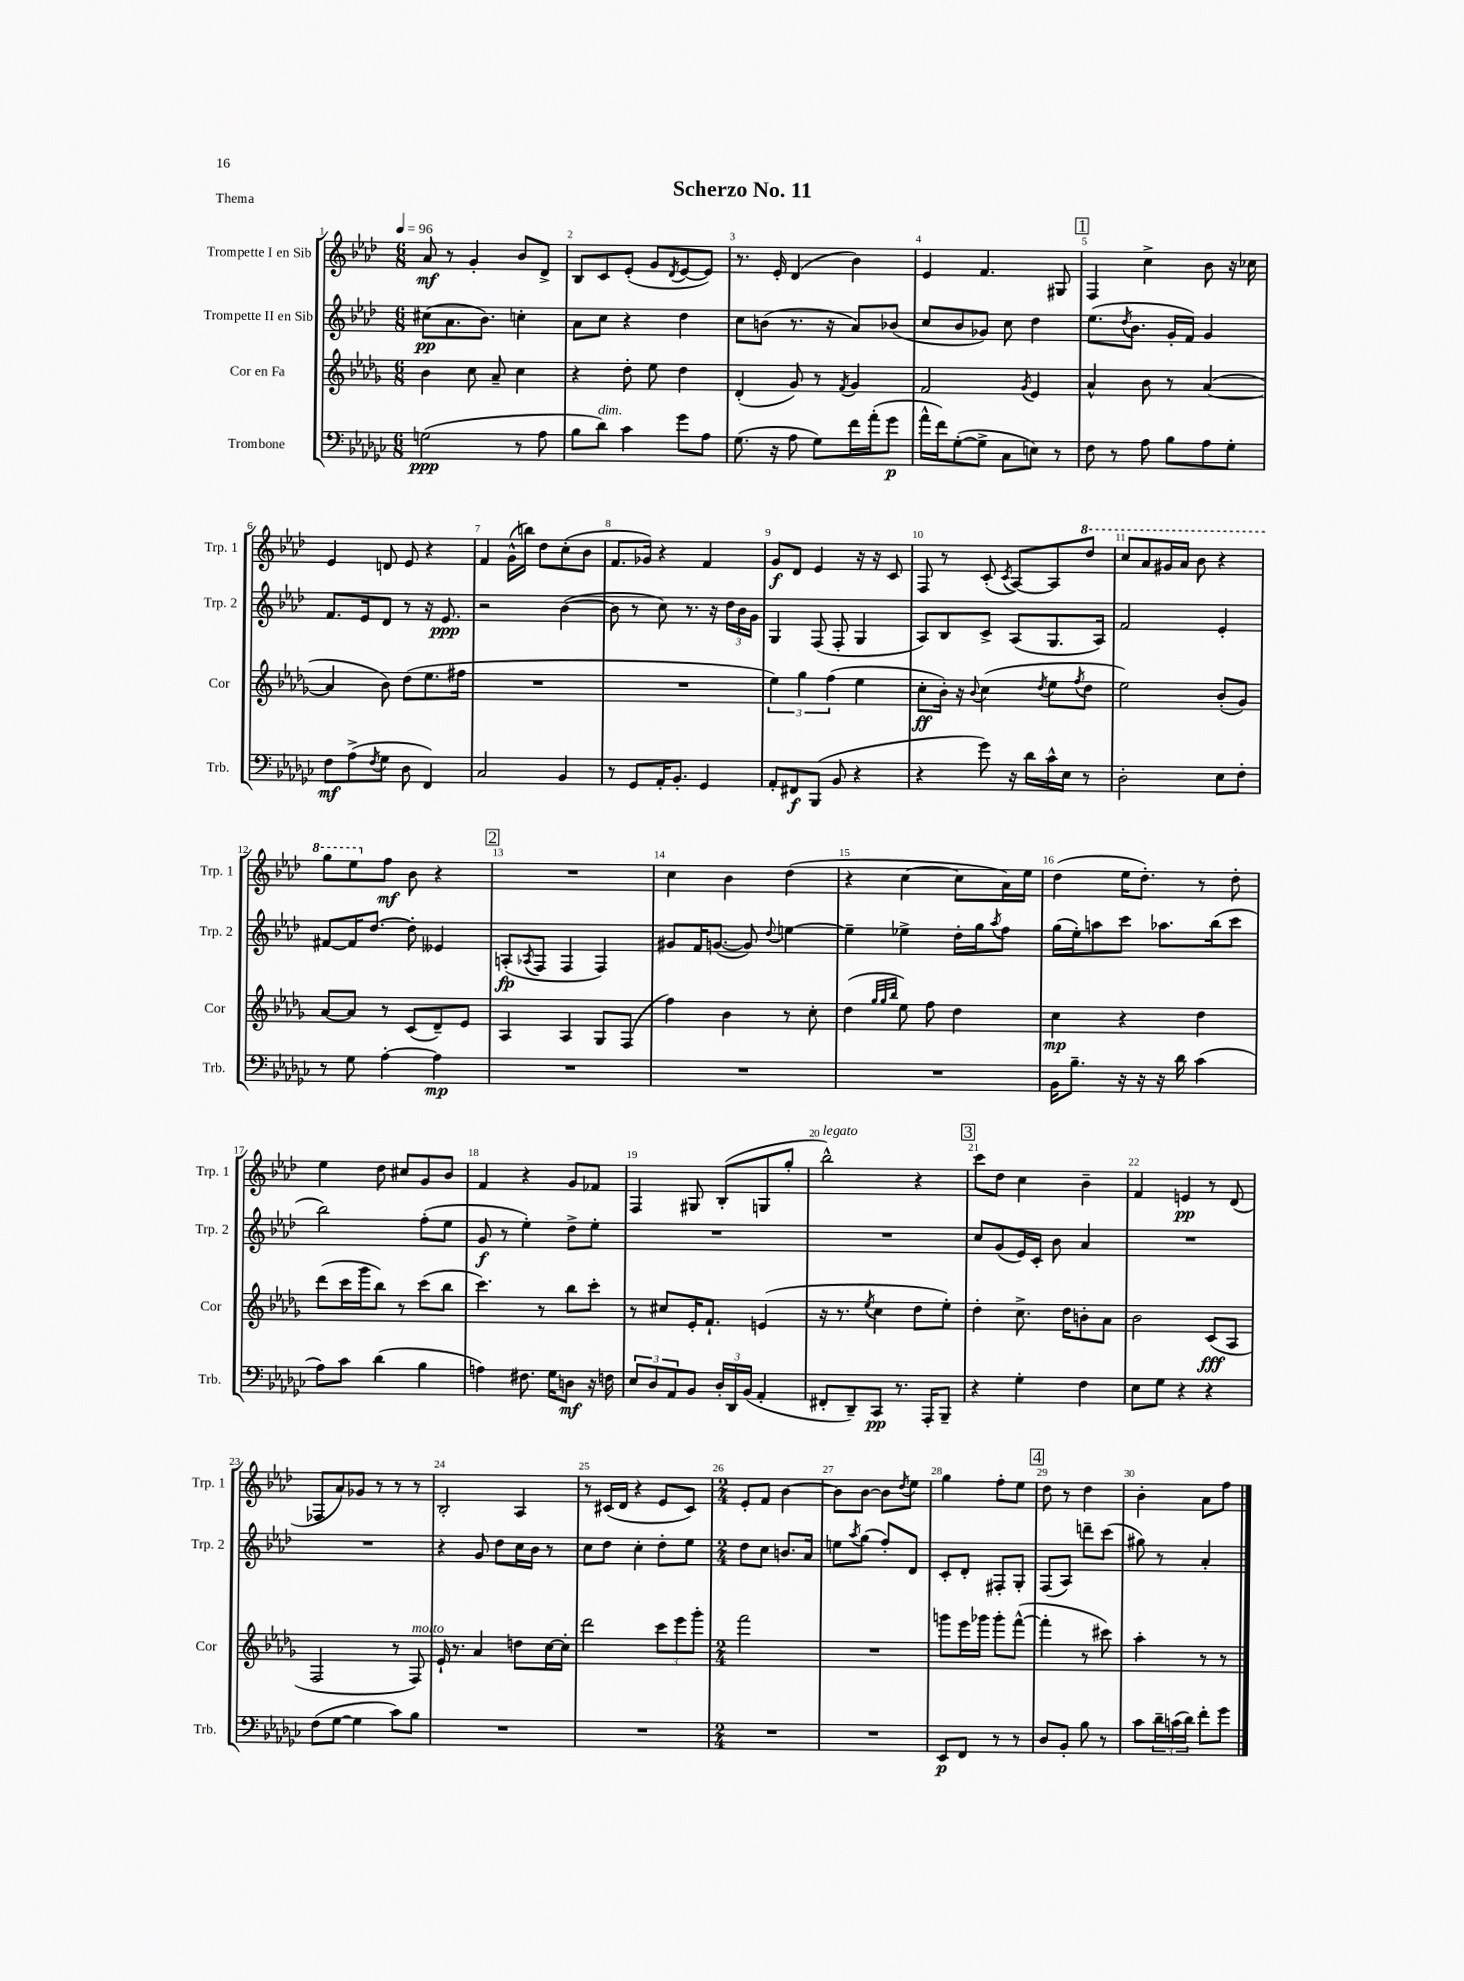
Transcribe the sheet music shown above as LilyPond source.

\header { title = "Scherzo No. 11" piece = "Thema" }
<<
\new StaffGroup <<
\new Staff = "s0" \with { instrumentName = "Trompette I en Sib" shortInstrumentName = "Trp. 1" } {
    \clef treble \key aes \major \numericTimeSignature \time 6/8 \tempo 4 = 96
    aes'8\mf r8 g'4-. bes'8 des'8-> |
    bes8 c'8 ees'8-.( g'8 \acciaccatura { des'8 } ees'8~ ees'8) |
    r8. ees'16-. des'4( bes'4) |
    ees'4 f'4. gis8 |
    \mark \markup { \box "1" } f4 c''4-> bes'8 r16 ces''16 |
    ees'4 d'8 ees'8 r4 |
    f'4 g'16-^( b''16) des''8 c''8-.( bes'8 |
    f'8. ges'16) r4 f'4 |
    g'8\f des'8 ees'4 r16 r16 c'8 |
    f8 r8 c'8-.( \acciaccatura { c'8 } aes8~) aes8 \ottava #1 des'''8 |
    c'''8 aes''8 gis''16 aes''16 bes''8 r4 |
    g'''8 ees'''8 \ottava #0 f''8\mf bes'8 r4 |
    \mark \markup { \box "2" } R2. |
    c''4 bes'4 des''4( |
    r4 c''4~ c''8 aes'16) ees''16 |
    des''4( ees''16 des''8.-.) r8 des''8-. |
    ees''4 des''8 cis''8 g'8 bes'8 |
    f'4 r4 g'8 fes'8 |
    f4 gis8 bes8-.( g8 g''8-. |
    bes''2-^^\markup { \italic "legato" }) r4 |
    \mark \markup { \box "3" } c'''8 des''8 c''4 bes'4-- |
    f'4 e'4\pp r8 des'8( |
    fes8 aes'8) ges'8 r8 r8 r8 |
    bes2-. aes4 |
    r8 cis'16( des'16 r4 ees'8 cis'8) |
    \numericTimeSignature \time 2/4 ees'8-. f'8 bes'4~ |
    bes'8 bes'8~ bes'8 \acciaccatura { des''8 } ees''8 |
    g''4 f''8-. ees''8 |
    \mark \markup { \box "4" } des''8 r8 des''4 |
    bes'4-. aes'8 f''8 \bar "|." |
}
\new Staff = "s1" \with { instrumentName = "Trompette II en Sib" shortInstrumentName = "Trp. 2" } {
    \clef treble \key aes \major \numericTimeSignature \time 6/8
    cis''8\pp( aes'8. bes'8.) c''4-. |
    aes'8 c''8 r4 des''4 |
    c''8 b'8( r8. r16 aes'8) bes'8( |
    c''8 bes'8 ges'8) c''8 des''4 |
    \mark \markup { \box "1" } ees''8.( \acciaccatura { des''8 } bes'8. g'16-. f'16) g'4 |
    f'8. ees'16 des'8 r8 r16 ees'8.\ppp |
    r2 bes'4~( |
    bes'8 r8 c''8) r8. r16 \tuplet 3/2 { des''16 bes'16 g'16 } |
    g4 f8( f8-. g4 |
    aes8) bes8 c'8-> aes8( g8. aes16) |
    f'2 ees'4-. |
    fis'8~ fis'16 des''8.~ des''8-. eeses'4 |
    \mark \markup { \box "2" } a8-.\fp( \acciaccatura { aes8 } f8 f4 f4) |
    gis'8 f'16 g'8.~( g'8) \appoggiatura { des''8 } e''4~ |
    e''4-- ees''4-> des''16-. g''16 \acciaccatura { aes''8 } f''8 |
    g''16( ees''16-.) a''8 c'''8 aes''8. bes''16( c'''8 |
    bes''2) f''8-.( ees''8 |
    g'8\f r8 ees''4-.) des''8-> ees''8-. |
    R2. |
    R2. |
    \mark \markup { \box "3" } c''8 g'8( ees'16) c'16-. bes'8 aes'4 |
    R2. |
    R2. |
    r4 g'8 des''8 c''16 bes'16 r8 |
    c''8 des''8 c''4-. des''8-. ees''8 |
    \numericTimeSignature \time 2/4 des''8 c''8 b'8. aes'16 |
    e''8 \acciaccatura { aes''8 } g''8( f''8-.) des'8 |
    c'8-. des'8-. fis8-. g8-. |
    \mark \markup { \box "4" } f8( aes8) d'''8-- c'''8( |
    gis''8) r8 aes'4-. \bar "|." |
}
\new Staff = "s2" \with { instrumentName = "Cor en Fa" shortInstrumentName = "Cor" } {
    \clef treble \key des \major \numericTimeSignature \time 6/8
    bes'4 c''8 aes'8-- c''4 |
    r4 des''8-. ees''8 des''4 |
    des'4-.( ges'8) r8 \acciaccatura { f'8 } ges'4 |
    f'2 \acciaccatura { ges'8 } ees'4 |
    \mark \markup { \box "1" } aes'4-^ bes'8 r8 aes'4~( |
    aes'4 bes'8) des''8( ees''8. fis''16 |
    R2. |
    R2. |
    \tuplet 3/2 { ees''4) ges''4 f''4( } ees''4 |
    c''8-.\ff bes'16-.) r16 \appoggiatura { bes'8 } c''4( \acciaccatura { des''8 } ees''8 \acciaccatura { f''8 } des''8 |
    ees''2) bes'8-.( ges'8) |
    aes'8~ aes'8 r8 c'8( des'8--) ees'8 |
    \mark \markup { \box "2" } aes4 aes4 ges8 f8( |
    f''4) bes'4 r8 c''8-. |
    des''4( \grace { ges''32 ges''32 bes''32 } ees''8) f''8 des''4 |
    c''4\mp r4 des''4 |
    des'''8( c'''16 ges'''16 bes''8) r8 c'''8( bes''8 |
    c'''4.) r8 bes''8 c'''8-. |
    r8 cis''8 ees'16-. f'8.-! e'4( |
    r16 r8. \acciaccatura { ees''8 } c''4 des''8 ees''8-.) |
    \mark \markup { \box "3" } des''4-. c''8.-> des''16 b'8-. aes'8 |
    bes'2 c'8\fff( aes8 |
    f2 r8 f8^\markup { \italic "molto" }) |
    ees'16-! r8. aes'4 d''8 c''16~ c''16-. |
    des'''2 \tuplet 3/2 { c'''8 ees'''8 ges'''8-. } |
    \numericTimeSignature \time 2/4 f'''2 |
    R2 |
    g'''8 ees'''16 ges'''16 ges'''8-. f'''8~-^( |
    \mark \markup { \box "4" } f'''4-. r8 cis'''8) |
    aes''4-. r8 r8 \bar "|." |
}
\new Staff = "s3" \with { instrumentName = "Trombone" shortInstrumentName = "Trb." } {
    \clef bass \key ges \major \numericTimeSignature \time 6/8
    g2\ppp( r8 aes8 |
    bes8 des'8^\markup { \italic "dim." }) ces'4 ges'8 aes8 |
    ges8.( r16 aes8 ges8) f'16 aes'16-.( ges'8\p |
    aes'16-^ f'16) ges8~-.( ges8-> ces8 e8) r8 |
    \mark \markup { \box "1" } f8 r8 aes8 bes8 aes8 ges8-. |
    f8\mf aes8->( \acciaccatura { f8 } ges8 des8 f,4) |
    ces2 bes,4 |
    r8 ges,8 aes,16-. bes,8.-. ges,4 |
    aes,8-. fis,8\f bes,,8( bes,8 r4 |
    r4 ges'8) r16 des'16 ces'16-^ ees16 r8 |
    des2-. ees8 f8-. |
    r8 ges8 aes4~-. aes4\mp |
    \mark \markup { \box "2" } R2. |
    R2. |
    R2. |
    bes,16 bes8.-- r16 r16 r16 des'16 ces'4( |
    aes8) ces'8 des'4( bes4 |
    a4) fis8. ges16 d8\mf r16 f16 |
    \tuplet 3/2 { ees8 des8 aes,8 } bes,8 \tuplet 3/2 { des16-. des,16 bes,16( } aes,4-. |
    fis,8-. des,8--) ces,8\pp r8. aes,,16-. bes,,8-- |
    \mark \markup { \box "3" } r4 ges4-. f4 |
    ees8 ges8 r4 r4 |
    f8( ges8~ ges4 ces'8) bes8 |
    R2. |
    R2. |
    \numericTimeSignature \time 2/4 R2 |
    R2 |
    ees,8\p f,8 r8 r8 |
    \mark \markup { \box "4" } des8 bes,8-. bes8 r8 |
    ces'8 \tuplet 3/2 { des'16-- c'16( des'16) } f'8-. ges'8 \bar "|." |
}
>>
>>
\layout { \context { \Score \override BarNumber.break-visibility = ##(#f #t #t) barNumberVisibility = #all-bar-numbers-visible } }
